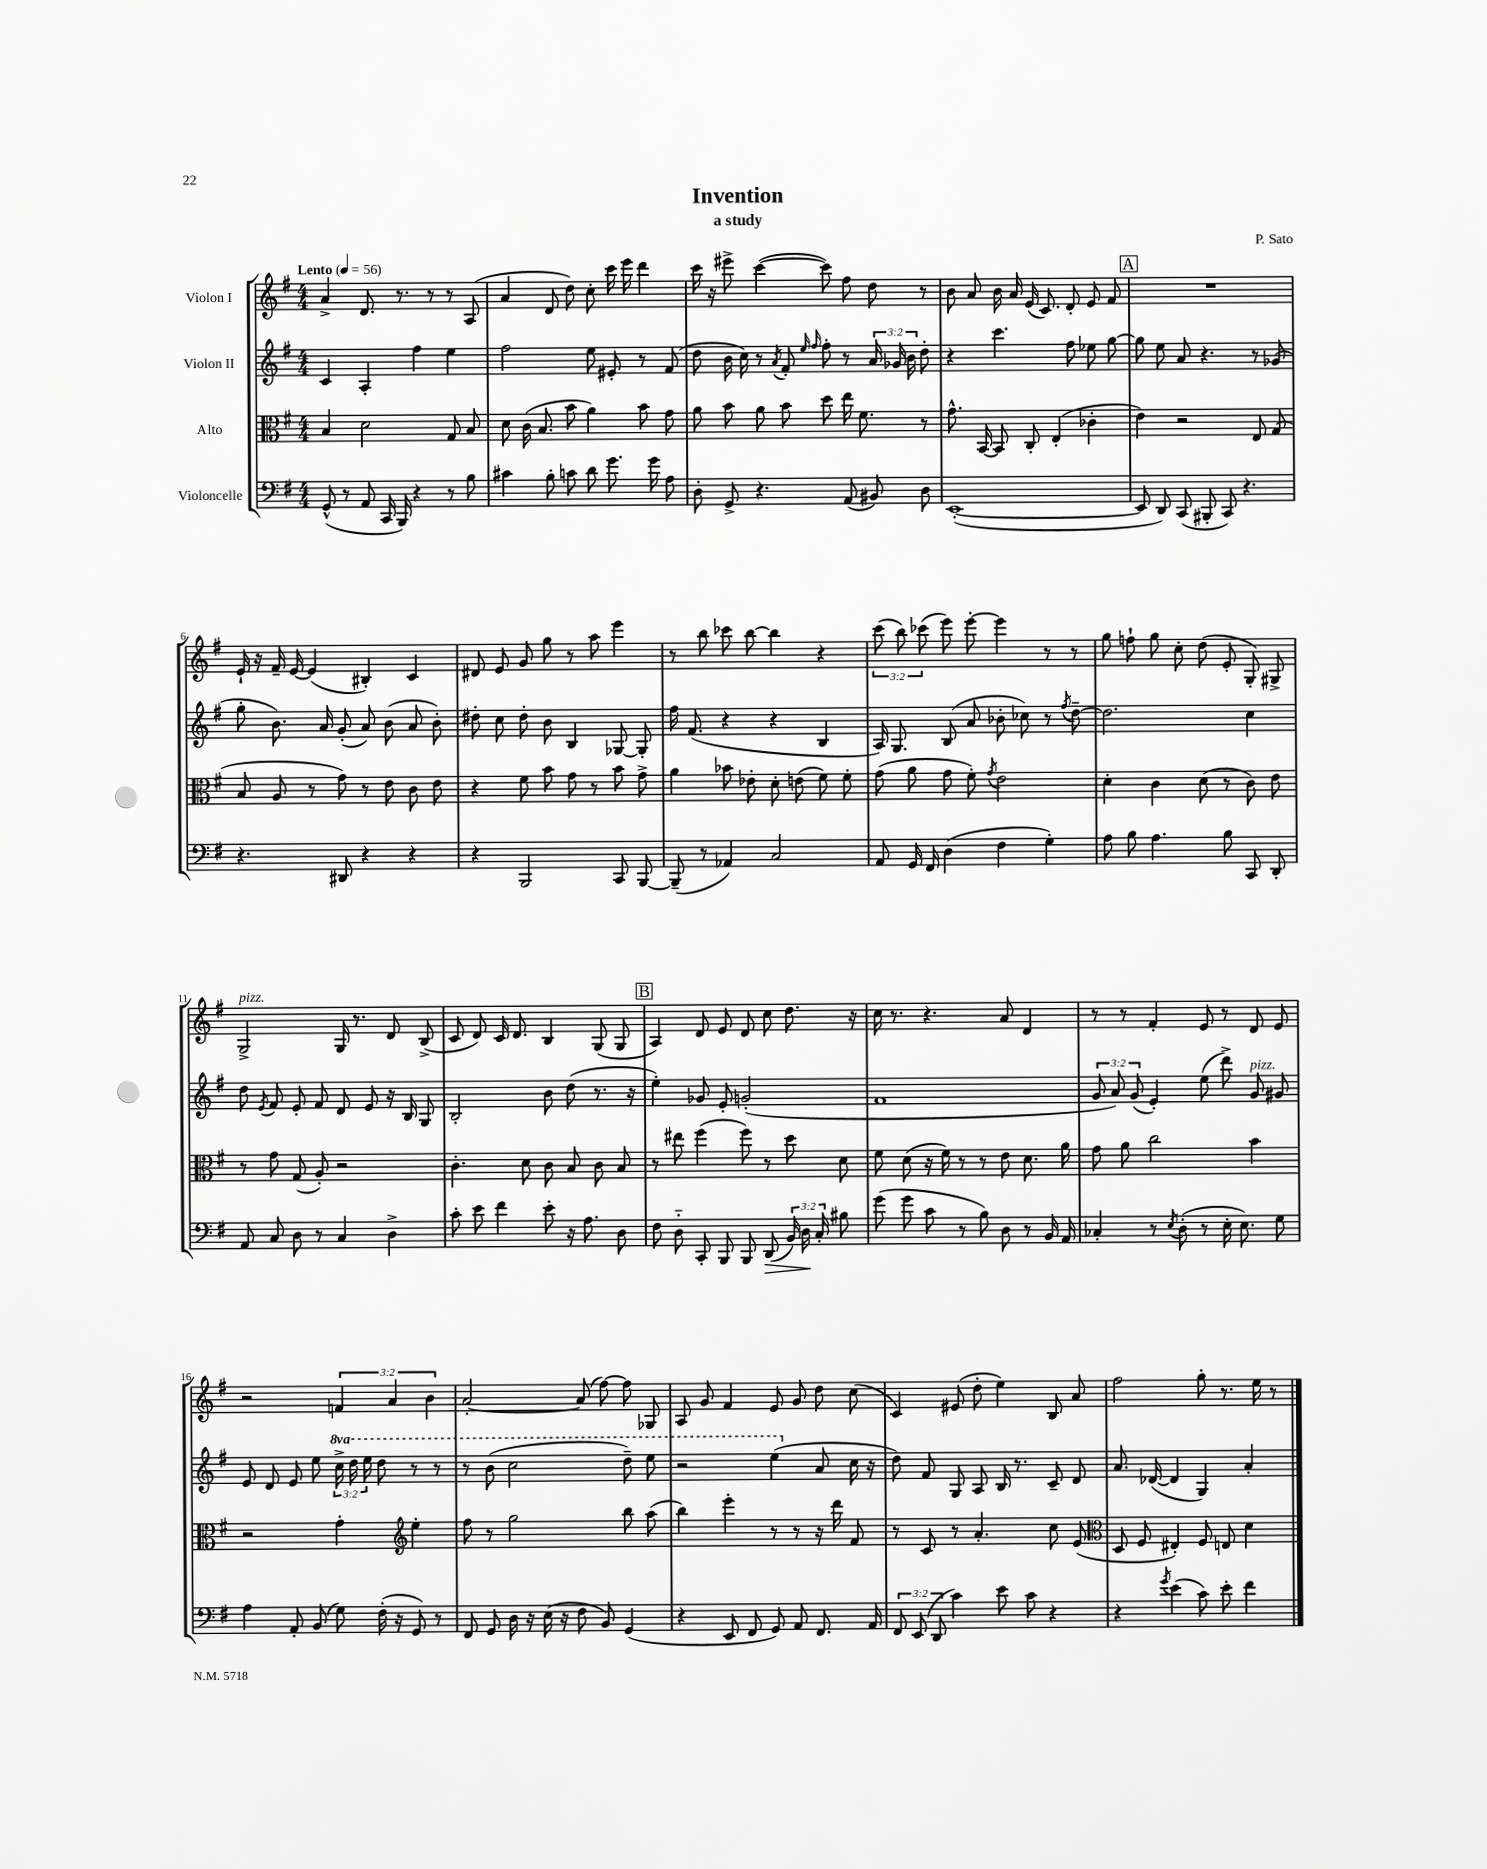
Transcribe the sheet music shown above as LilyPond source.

\header { title = "Invention" composer = "P. Sato" subtitle = "a study" }
<<
\new StaffGroup <<
\new Staff = "s0" \with { instrumentName = "Violon I" } {
    \clef treble \key g \major \numericTimeSignature \time 4/4 \override Staff.TupletNumber.text = #tuplet-number::calc-fraction-text \tempo "Lento" 4 = 56
    \autoBeamOff a'4-> d'8. r8. r8 r8 a8( |
    a'4 d'8 d''8) c''8-. c'''16 e'''16 d'''4 |
    c'''16 r16 eis'''8-> c'''4~( c'''8) fis''8 d''8 r8 |
    b'8 a'8 b'16 a'16 e'16( c'8.) d'8-. e'8 fis'8 |
    \mark \markup { \box "A" } R1 |
    e'16-! r16 fis'16-- e'16~ e'4( bis4-.) c'4 |
    dis'8 e'8 g'8 g''8 r8 a''8 e'''4 |
    r8 b''8 ces'''8 b''8~ b''4 r4 |
    \tuplet 3/2 { c'''8( b''8) ces'''8( } e'''8) e'''8~-. e'''4 r8 r8 |
    g''8 f''8-! g''8 c''8-. d''8( e'8-. g8-.) gis8-> |
    g2->^\markup { \italic "pizz." } g16 r8. d'8 b8->( |
    c'8 d'8) c'16 d'8. b4 g8( g8 |
    \mark \markup { \box "B" } a4) d'8 e'8 d'8 c''8 d''8. r16 |
    c''16 r8. r4. a'8 d'4 |
    r8 r8 fis'4-. e'8 r8 d'8 e'8 |
    r2 \tuplet 3/2 { f'4 a'4 b'4 } |
    a'2~-. a'8( fis''8~) fis''8 ges8 |
    a8 g'8 fis'4 e'8 g'8 d''8 c''8( |
    c'4) eis'8( d''8-. e''4) b8 a'8 |
    fis''2 g''8-. r8. e''16 r8 \bar "|." |
}
\new Staff = "s1" \with { instrumentName = "Violon II" } {
    \clef treble \key g \major \numericTimeSignature \time 4/4 \override Staff.TupletNumber.text = #tuplet-number::calc-fraction-text \set Staff.ottavationMarkups = #ottavation-simple-ordinals
    \autoBeamOff c'4 a4-. fis''4 e''4 |
    fis''2 e''8 eis'8-. r8 fis'8( |
    d''8 b'16 c''16) r8 \acciaccatura { a'8 } fis'8-. \grace { e''16 fis''16 } fis''8-. r8 \tuplet 3/2 { a'16 ges'16 b'16 } d''8-. |
    r4 c'''4. fis''8 ees''8 g''8~ |
    \mark \markup { \box "A" } g''8 e''8 a'8 r4. r8 ges'8( |
    g''8-. b'8.) a'16 g'8-.( a'8) b'8( a'8 b'8-.) |
    dis''8-. c''8 dis''8-. b'8 b4 ges8~ ges8-. |
    fis''16 fis'8.( r4 r4 b4 |
    a16) g8. b8( a'8 bes'8-. ces''8) r8 \acciaccatura { fis''8 } d''8~-- |
    d''2. c''4 |
    d''8 \acciaccatura { e'8 } fis'8 e'8-. fis'8 d'8 e'8 r16 b16 g8 |
    b2-. b'8 d''8( r8. r16 |
    \mark \markup { \box "B" } e''4-.) ges'8 e'8-. g'2-.( |
    fis'1 |
    \tuplet 3/2 { g'8 a'8) g'8( } e'4-.) e''8( d'''8->) g'8^\markup { \italic "pizz." } gis'8 |
    e'8 d'8 e'8 e''8 \tuplet 3/2 { \ottava #1 c'''16-> d'''16 e'''16 } d'''8 r8 r8 |
    r8 b''8( c'''2 d'''8--) e'''8 |
    r2 e'''4( \ottava #0 a'8 c''16 r16 |
    d''8) fis'8 g8 a8 b16 r8. c'8-- d'8 |
    a'8. des'16~( des'4 g4) a'4-. \bar "|." |
}
\new Staff = "s2" \with { instrumentName = "Alto" } {
    \clef alto \key g \major \numericTimeSignature \time 4/4
    \autoBeamOff b4 d'2 g8 b8 |
    d'8 c'16( b8. b'8 a'4) b'8 g'8 |
    a'8 b'8 a'8 b'8 d''8 e''16 fis'8. r8 |
    g'8.-^ b,16~ b,8 c8-. e4-.( ces'4-. |
    \mark \markup { \box "A" } e'4) r2 e8 g8( |
    b8 a8 r8 g'8) r8 e'8 c'8 e'8 |
    r4 fis'8 b'8 g'8 r8 b'8 g'8-> |
    a'4 bes'8 ees'8-. d'8-. e'8( fis'8) fis'8-. |
    g'8( a'8 g'8 fis'8-.) \acciaccatura { g'8 } e'2 |
    d'4-. c'4 d'8( r8 c'8) e'8 |
    r8 g'8 g8( a8-.) r2 |
    c'4.-. d'8 c'8 b8 c'8 b8 |
    \mark \markup { \box "B" } r8 eis''8 fis''4( fis''8) r8 d''8 d'8 |
    fis'8 d'8( r16 fis'16) r8 r8 e'8 d'8. a'16 |
    g'8 a'8 c''2 b'4 |
    r2 g'4-. \clef treble e''4-. |
    fis''8 r8 g''2 b''8 a''8( |
    b''4) e'''4-. r8 r8 r16 d'''16 fis'8 |
    r8 c'8 r8 a'4.-. c''8 e'8( |
    \clef alto d8 fis8 eis4-.) fis8 e8 d'4 \bar "|." |
}
\new Staff = "s3" \with { instrumentName = "Violoncelle" } {
    \clef bass \key g \major \numericTimeSignature \time 4/4 \override Staff.TupletNumber.text = #tuplet-number::calc-fraction-text
    \autoBeamOff g,8-^( r8 a,8 c,16 b,,16) r4 r8 b8 |
    cis'4 b8-. c'8 d'8 g'8. g'16 a8 |
    d8-. g,8-> r4. a,8( bis,8) d8 |
    e,1~-.( |
    \mark \markup { \box "A" } e,8 d,8) c,8( bis,,8-. c,8) r4. |
    r4. dis,8 r4 r4 |
    r4 b,,2 c,8 b,,8~ |
    b,,8--( r8 aes,4) c2 |
    a,8 g,16 fis,16 d4( fis4 g4-.) |
    a8 b8 a4. b8 c,8 d,8-. |
    a,8 c8 d8 r8 c4 d4-> |
    c'8-. e'8 fis'4 e'8-. r16 a8. d8 |
    \mark \markup { \box "B" } fis8 d8-_ c,8-. b,,8 b,,8 d,8\>( \tuplet 3/2 { b,16) d16\! c16-. } bis8 |
    g'8( g'8 c'8 r8 b8) d8 r8 b,16 a,16 |
    ces4-. r8 \acciaccatura { e8 } d8-.( r8 e16-. e8.) g8 |
    a4 a,8-. b,8( g8) fis16-.( r16 g,8) r8 |
    fis,8 g,8 d16 r16 e16( r16 fis8 b,8) g,4( |
    r4 e,8 fis,8 g,8) a,8 fis,8. a,16 |
    \tuplet 3/2 { fis,8 e,8( d,8 } c'4) e'8 c'8 r4 |
    r4 \acciaccatura { g'8 } e'4( c'8) e'8-. fis'4 \bar "|." |
}
>>
>>
